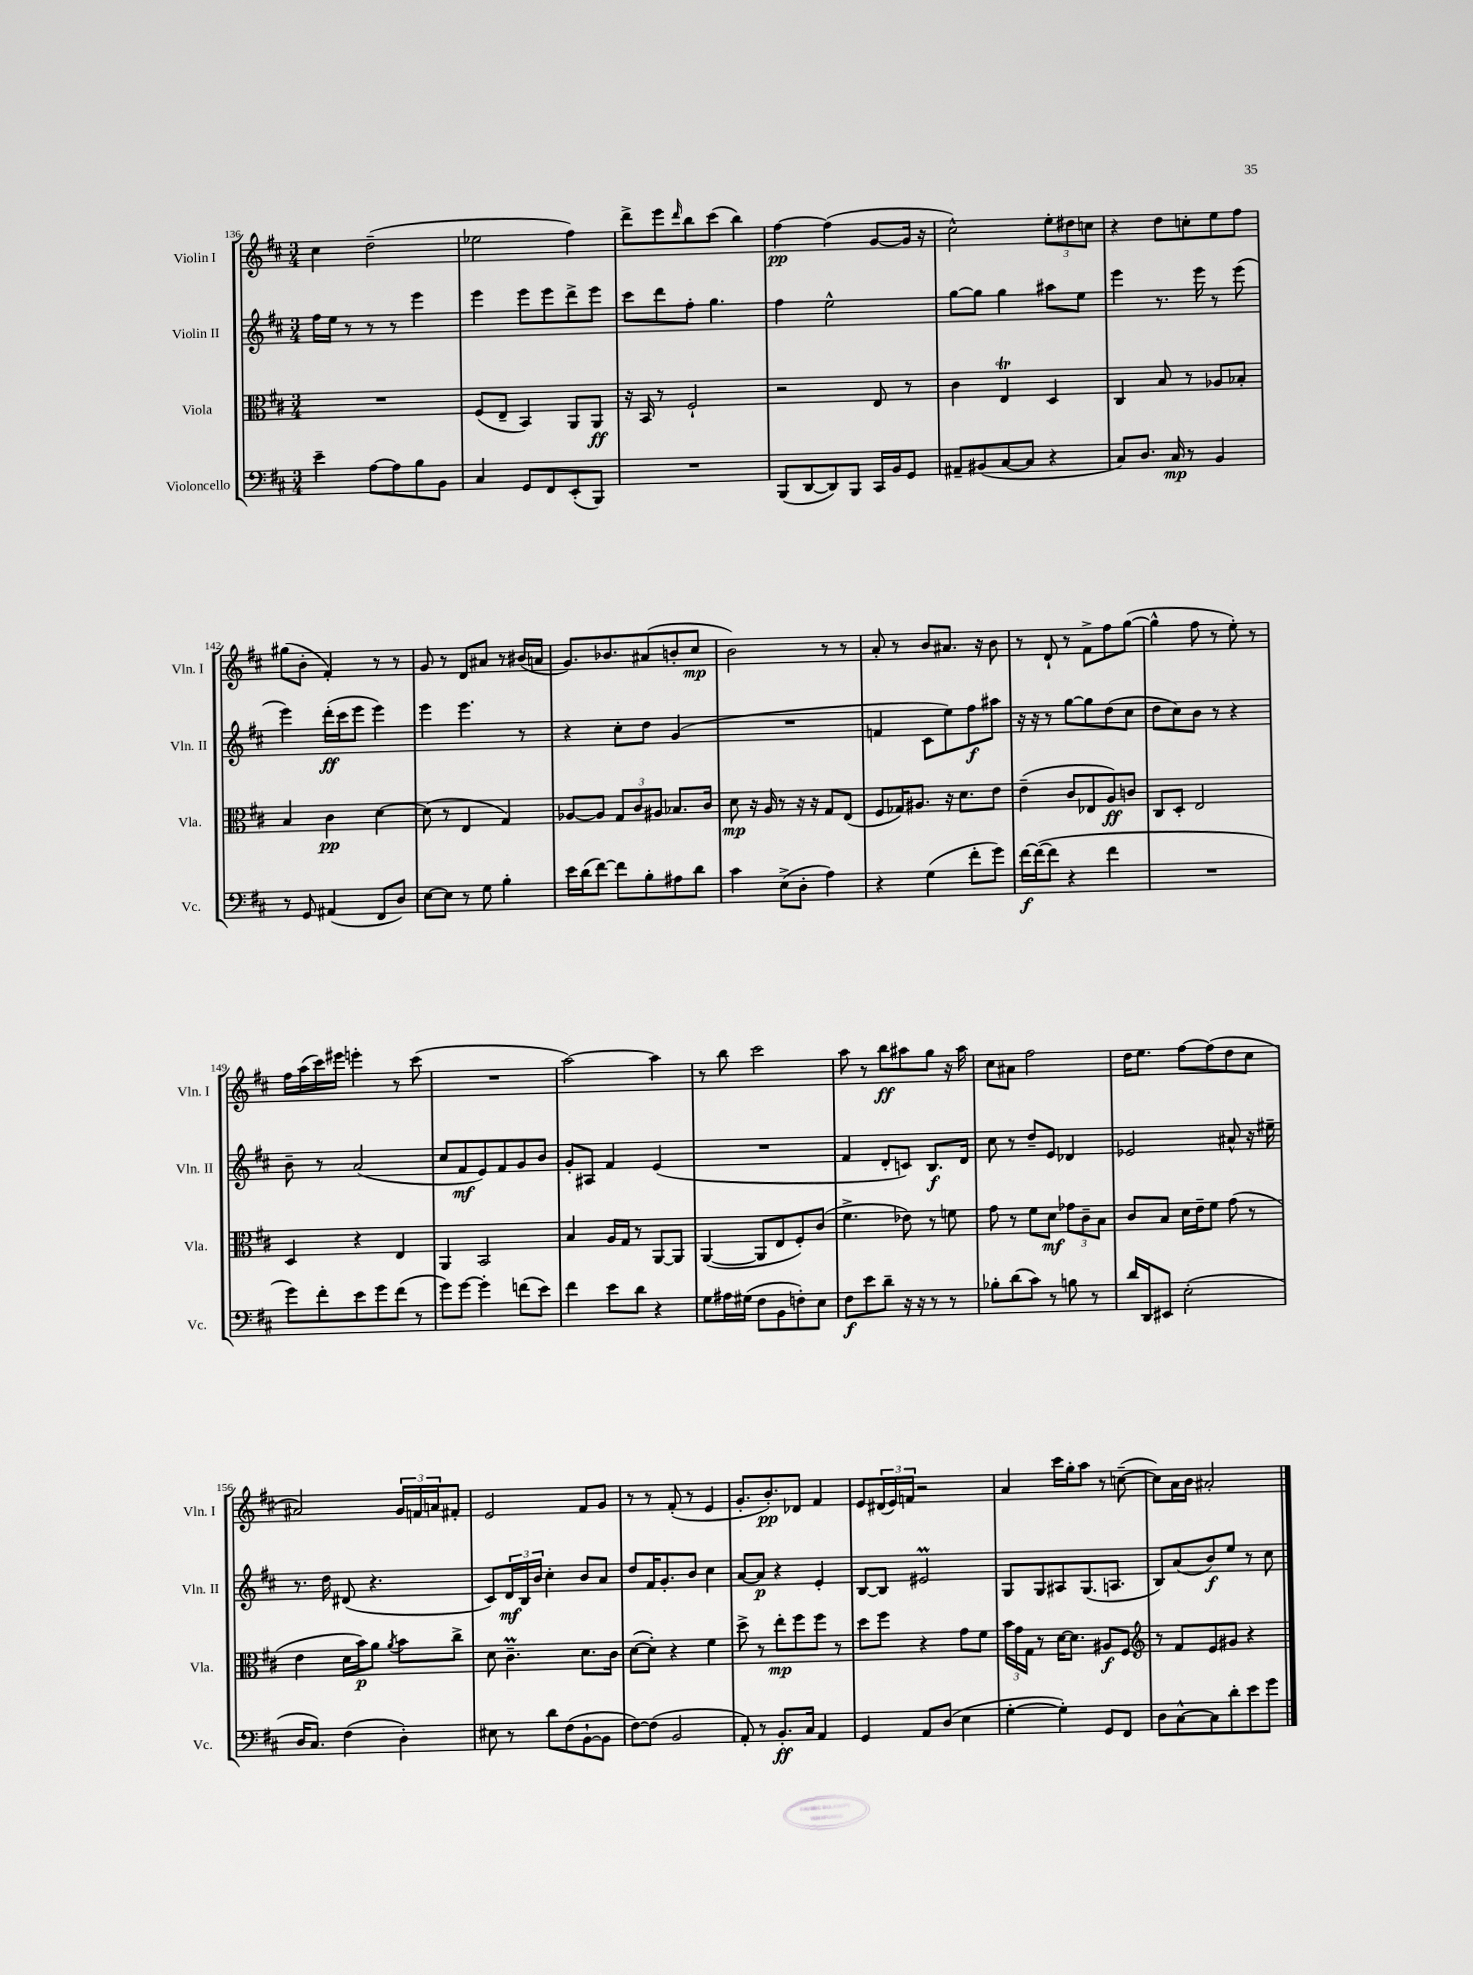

**kern	**kern	**kern	**kern
*staff4	*staff3	*staff2	*staff1
*clefF4	*clefC3	*clefG2	*clefG2
*k[f#c#]	*k[f#c#]	*k[f#c#]	*k[f#c#]
*M3/4	*M3/4	*M3/4	*M3/4
4e~	2.r	16ff#	4cc#
.	.	16ee	.
.	.	8r	.
[8A	.	8r	(2dd~
8A]	.	8r	.
8B	.	4eee	.
8BB	.	.	.
=	=	=	=
4C#	(8F#	4eee	2ee-
.	8E~	.	.
8GG	4BB)	8eee	.
8FF#	.	8eee	.
(8EE'	8AA	8ddd^	4ff#)
8BBB)	8AA	8eee	.
=	=	=	=
2.r	16r	8ccc#	8ddd^
.	16BB	.	.
.	8r	8ddd	8eee
.	.	.	16qqddd
.	2F#`	8ff#'	8bb
.	.	4.gg	(8ccc#
.	.	.	4bb)
=	=	=	=
(8BBB	2r	4ff#	[4ff#
[8DD	.	.	.
8DD])	.	2ee^^	(4ff#]
8BBB	.	.	.
16CC#	8E	.	[8g
16BB	.	.	.
8GG	8r	.	16g]
.	.	.	16r
=	=	=	=
8AA#~	4c#	[8gg	2cc#^^)
(8BB#	.	8gg]	.
[8C#	4E	4gg	.
8C#]	.	.	.
4r	4D	8aa#	12ee'
.	.	.	12dd#
.	.	8ee	.
.	.	.	12cc
=	=	=	=
8C#)	4C#	4eee	4r
8.D	.	.	.
.	8B	8.r	8dd
16C#	.	.	.
8r	8r	.	8cc'
.	.	16eee	.
4BB	8A-	8r	8ee
.	8B-'	(8eee	8ff#
=	=	=	=
8r	4B	4eee)	(8gg#
8GG	.	.	8b'
(4AA#	4c#	(16ddd'	4f#')
.	.	16ccc#	.
.	.	8eee	.
8FF#	[4d	4eee)	8r
8D)	.	.	8r
=	=	=	=
[8E	(8d]	4eee	8g
8E]	8r	.	8r
8r	4E	4.eee	8d
8G	.	.	8a#
4B'	4G)	.	8r
.	.	8r	(16b#
.	.	.	16a
=	=	=	=
16e	[8A-	4r	8.g)
(16d	.	.	.
[8f#)	8A-]	.	.
.	.	.	8.b-
8f#]	12G	8cc#'	.
.	12c#	.	.
8B'	.	8dd	(8a#
.	12A#	.	.
8A#	8.B-	(4g	8b'
8d	.	.	8cc#
.	16c#	.	.
=	=	=	=
4c#	8d	2.r	2b)
.	16r	.	.
.	16A	.	.
(8E^	8r	.	.
8D'	16r	.	.
.	16r	.	.
4A)	8G	.	8r
.	(8E	.	8r
=	=	=	=
4r	8F#	4f	8a'
.	16G-)	.	8r
.	8.A#	.	.
(4G	.	8c#	8b
.	16r	8ee)	8.a#
.	8.d	.	.
8f#'	.	8ff#	.
.	.	.	16r
8g)	8e	8aa#	8b
=	=	=	=
[16f#	(4e~	16r	8r
(16f#_	.	16r	.
8f#]	.	8r	8d`
4r	8c#	[8gg	8r
.	8E-	8gg]	8f#^
4f#	8A)	(8dd	8ff#
.	8c	8cc#	([8gg
=	=	=	=
2.r	8C#	8dd	4gg^^]
.	8D'	8cc#)	.
.	2E	8b	8ff#
.	.	8r	8r
.	.	4r	8ee')
.	.	.	8r
=	=	=	=
8g)	4D	8b~	16ff#
.	.	.	(16aa
8f#'	.	8r	16ccc#)
.	.	.	16eee#
8e	4r	(2a	4eee'
8g	.	.	.
(8f#	4E	.	8r
8r	.	.	(8ccc#
=	=	=	=
8g)	4AA	8cc#	2.r
[8g	.	8f#	.
4g']	2BB	8e)	.
.	.	8f#	.
(8f	.	8g	.
8e)	.	8b	.
=	=	=	=
4f#	4B	8g'	[2aa)
.	.	8A#	.
8e	16A	4f#	.
.	16G	.	.
8d	8r	.	.
4r	[8AA	(4e	4aa]
.	8AA]	.	.
=	=	=	=
8G	([4AA	2.r	8r
16A#	.	.	8bb
(16G#	.	.	.
8F#	8AA]	.	2ccc#
8BB	8E	.	.
8F')	8F#')	.	.
8E	(8c#	.	.
=	=	=	=
8F#	4.f#^	4f#	8aa
8e	.	.	8r
8d~	.	8d'	8bb
16r	8e-)	8c)	8aa#
16r	.	.	.
8r	8r	8.B	8gg
8r	8f	.	16r
.	.	16d	16aa#
=	=	=	=
8B-'	8g	8cc#	8cc#
(8d	8r	8r	8a#
8c#)	8f#	8dd~	2ff#
8r	8d	8e	.
8B	12g-	4d-	.
.	12c#~	.	.
8r	.	.	.
.	12B	.	.
=	=	=	=
16d	8c#	2e-	16dd
16DD	.	.	8.ee
8EE#	8B	.	.
(2E'	16d	.	[8ff#
.	16e~	.	.
.	8f#	.	(8ff#]
.	(8g	8a#^^	8dd
.	8r	16r	8cc#
.	.	16ee#~	.
=	=	=	=
16D	4e	8.r	2a#)
8.C#)	.	.	.
.	.	16dd	.
(4F#	16d	(8d#	.
.	16b)	.	.
.	8a	4.r	.
.	8qa	.	.
4D')	8b	.	24g
.	.	.	24f
.	.	.	24a
.	8cc#^	.	8f#'
=	=	=	=
8E#	8d	8c#)	2e
8r	4.c#~	24d	.
.	.	24B	.
.	.	24b	.
8d	.	4cc#'	.
(8F#	.	.	.
[8BB`	8.d	8b	8f#
8BB]	.	8a	8g
.	16c#	.	.
=	=	=	=
[8F#)	([8d	8dd	8r
(8F#]	8d'])	16f#	8r
.	.	8.g'	.
2BB	4r	.	(8f#'
.	.	8b	8r
.	4f#	4cc#	4e
=	=	=	=
8AA')	8dd^	[8a	8.g'
8r	8r	8a]	.
.	.	.	8.b')
8.BB'	8ee'	4r	.
.	8ff#	.	8d-
16C#	.	.	.
4AA	8ff#	4e'	4f#
.	8r	.	.
=	=	=	=
4GG	8dd	[8B	8e
.	8ff#	8B]	(24d#
.	.	.	24e)
.	.	.	24f
8AA	4r	2e#	2r
(8D	.	.	.
4E	8g	.	.
.	8f#	.	.
=	=	=	=
[4G'	24b	8G	4a
.	24g	.	.
.	24G	.	.
.	8r	8G	.
4G'])	[16d	8A#	16ccc#
.	8.d]	.	16gg'
.	.	(8.G	8aa
8GG	8A#	.	8r
.	.	8.A	.
8FF#	8F#	.	([8cc~
=	=	=	=
*	*clefG2	*	*
8D	8r	8B)	8cc])
[8C#^^	8f#	(8a	16a
.	.	.	16b
8C#]	8e	8b)	2a#'
8d'	8g#	8ee	.
8e	4r	8r	.
8g	.	8cc#	.
==	==	==	==
*-	*-	*-	*-
